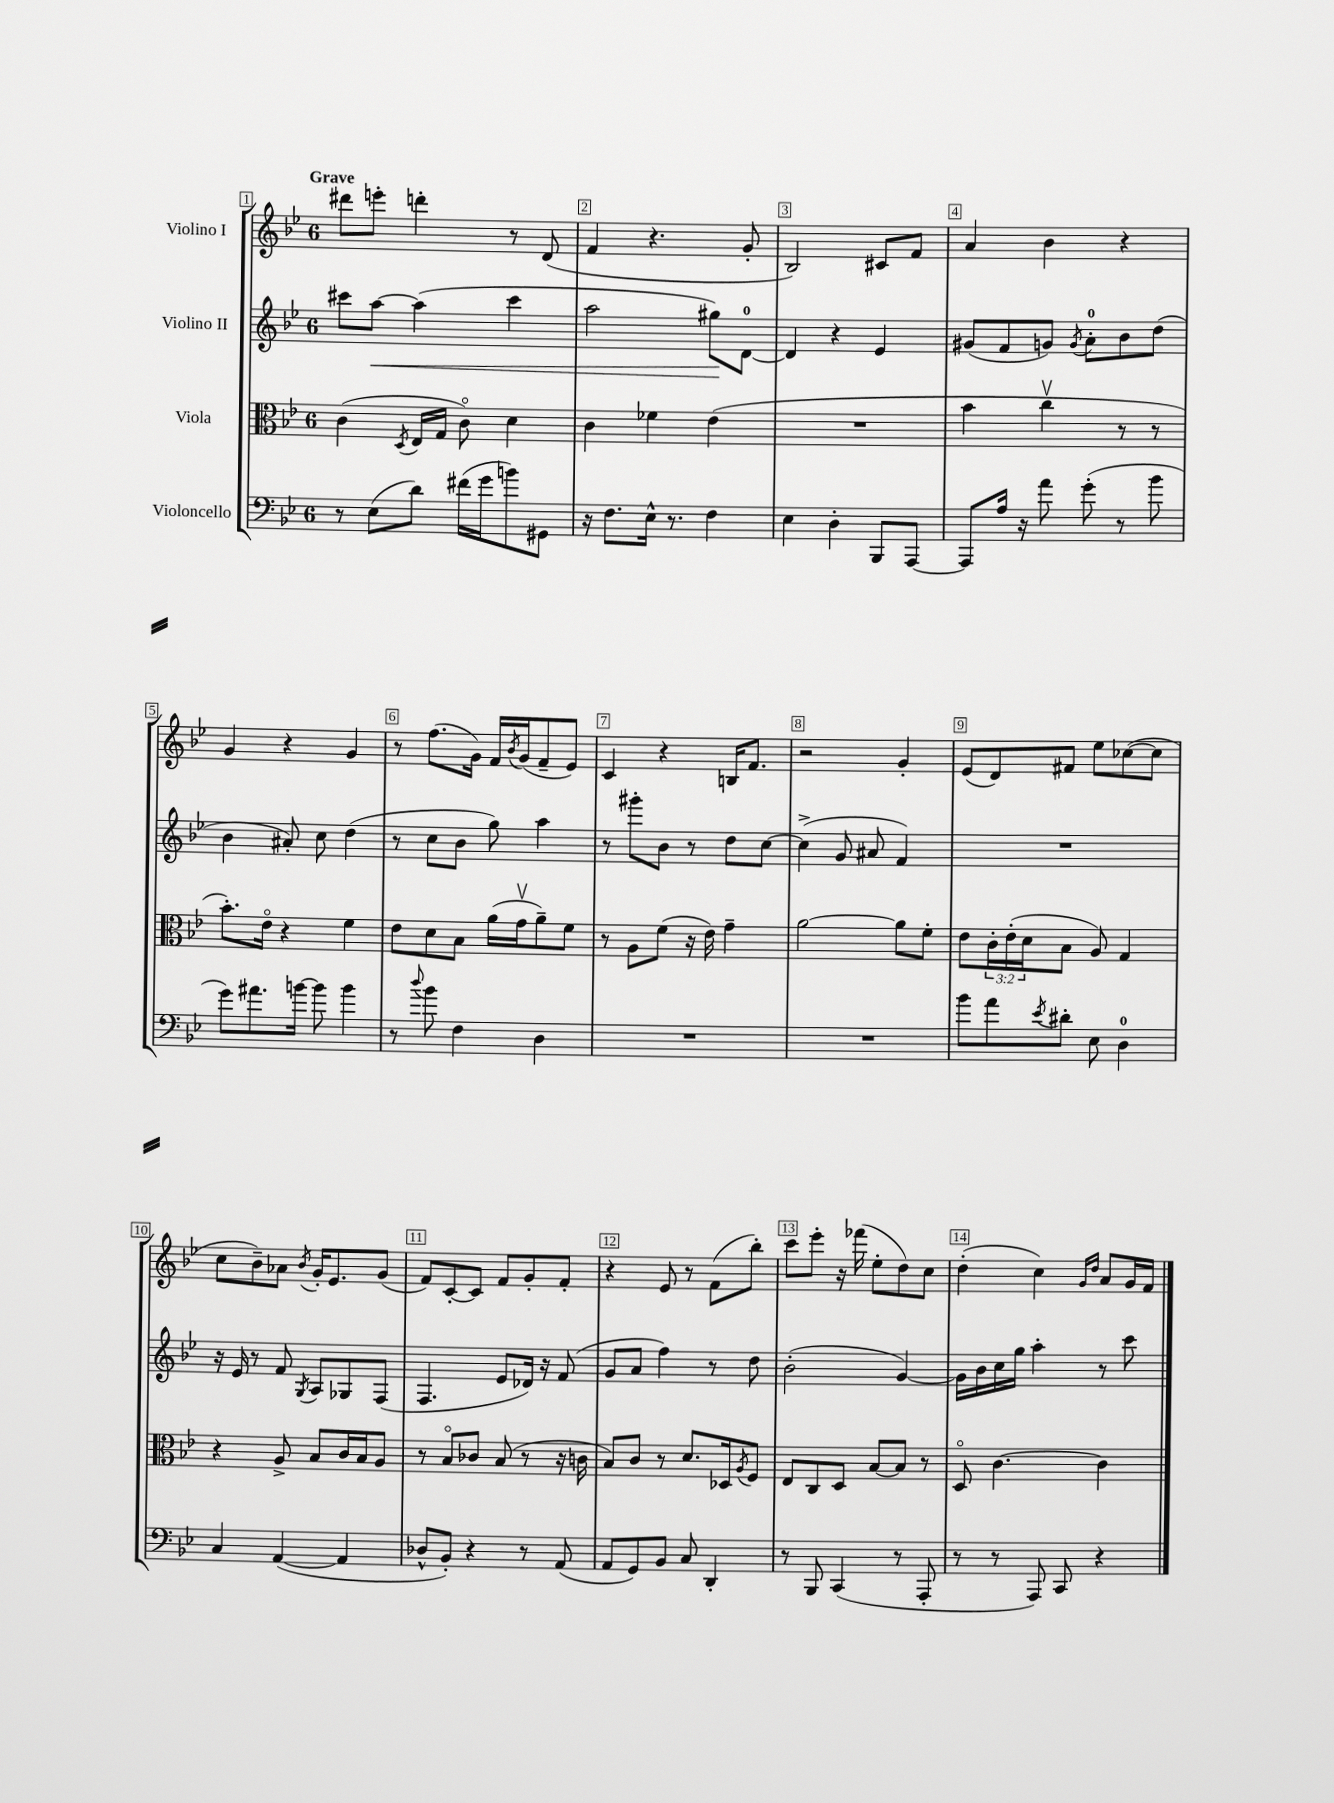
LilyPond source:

<<
\new StaffGroup <<
\new Staff = "s0" \with { instrumentName = "Violino I" } {
    \clef treble \key bes \major \once \override Staff.TimeSignature.style = #'single-digit \time 6/8 \tempo "Grave"
    dis'''8 e'''8-. d'''4-. r8 d'8( |
    f'4 r4. g'8-. |
    bes2) cis'8 f'8 |
    a'4 bes'4 r4 |
    g'4 r4 g'4 |
    r8 f''8.( g'16) f'16 \acciaccatura { bes'8 } g'16( f'8-- ees'8) |
    c'4 r4 b16 f'8. |
    r2 g'4-. |
    ees'8( d'8) fis'8 ees''8 ces''8~( ces''8 |
    c''8 bes'8--) aes'8 \acciaccatura { bes'8 } g'16-. ees'8. g'8( |
    f'8) c'8~-. c'8 f'8 g'8-. f'8-. |
    r4 ees'8 r8 f'8( bes''8-.) |
    c'''8 ees'''8-. r16 fes'''16( ees''8-. d''8) c''8 |
    d''4-.( c''4) \grace { g'16 d''16 } a'8 g'16 f'16 \bar "|." |
}
\new Staff = "s1" \with { instrumentName = "Violino II" } {
    \clef treble \key bes \major \once \override Staff.TimeSignature.style = #'single-digit \time 6/8
    cis'''8 a''8~\< a''4( cis'''4 |
    a''2 gis''8\!) d'8-0~ |
    d'4 r4 ees'4 |
    gis'8( f'8 g'8) \acciaccatura { g'8 } a'8-0-. bes'8 d''8( |
    bes'4 ais'8-.) c''8 d''4( |
    r8 c''8 bes'8 g''8) a''4 |
    r8 gis'''8-. bes'8 r8 d''8 c''8~ |
    c''4->( g'8 ais'8 f'4) |
    R2. |
    r16 ees'16 r8 f'8 \acciaccatura { g8 } a8 ges8 f8( |
    f4. ees'8 des'16) r16 f'8( |
    g'8 a'8 f''4) r8 d''8 |
    bes'2-.( g'4~) |
    g'16 bes'16 c''16 g''16 a''4-. r8 c'''8 \bar "|." |
}
\new Staff = "s2" \with { instrumentName = "Viola" } {
    \clef alto \key bes \major \once \override Staff.TimeSignature.style = #'single-digit \time 6/8 \override Staff.TupletNumber.text = #tuplet-number::calc-fraction-text
    c'4( \acciaccatura { d8 } ees16 g16 c'8\flageolet) d'4 |
    c'4 fes'4 ees'4( |
    R2. |
    bes'4 c''4\upbow r8 r8 |
    bes'8.-.) ees'16\flageolet r4 f'4 |
    ees'8 d'8 bes8 a'16( g'16\upbow a'8--) f'8 |
    r8 a8 f'8( r16 ees'16) g'4-- |
    a'2~ a'8 f'8-. |
    ees'8 \tuplet 3/2 { c'16-. ees'16-.( d'16 } bes8 a8) g4 |
    r4 a8-> bes8 c'16 bes16 a8 |
    r8 bes8\flageolet ces'8 bes8( r8 r16 c'16 |
    bes8) c'8 r8 d'8. des16 \acciaccatura { a8 } f8 |
    ees8 c8 d8 bes8~ bes8 r8 |
    d8\flageolet c'4.~ c'4 \bar "|." |
}
\new Staff = "s3" \with { instrumentName = "Violoncello" } {
    \clef bass \key bes \major \once \override Staff.TimeSignature.style = #'single-digit \time 6/8
    r8 ees8( d'8) fis'16( g'16 b'8) gis,8 |
    r16 f8. ees16-^ r8. f4 |
    ees4 d4-. bes,,8 a,,8~ |
    a,,8 a16 r16 a'8 g'8-.( r8 bes'8 |
    g'8) ais'8. b'16~ b'8 b'4 |
    r8 \appoggiatura { d''8 } bes'8 f4 d4 |
    R2. |
    R2. |
    bes'8 a'8 \acciaccatura { ees'8 } dis'8-. ees8 d4-0 |
    c4 a,4~( a,4 |
    des8-^ bes,8-.) r4 r8 a,8( |
    a,8 g,8) bes,8 c8 d,4-. |
    r8 bes,,8 c,4( r8 a,,8-. |
    r8 r8 a,,8) c,8 r4 \bar "|." |
}
>>
>>
\layout { \context { \Score \override BarNumber.break-visibility = ##(#f #t #t) barNumberVisibility = #all-bar-numbers-visible \override BarNumber.stencil = #(make-stencil-boxer 0.1 0.3 ly:text-interface::print) } }
